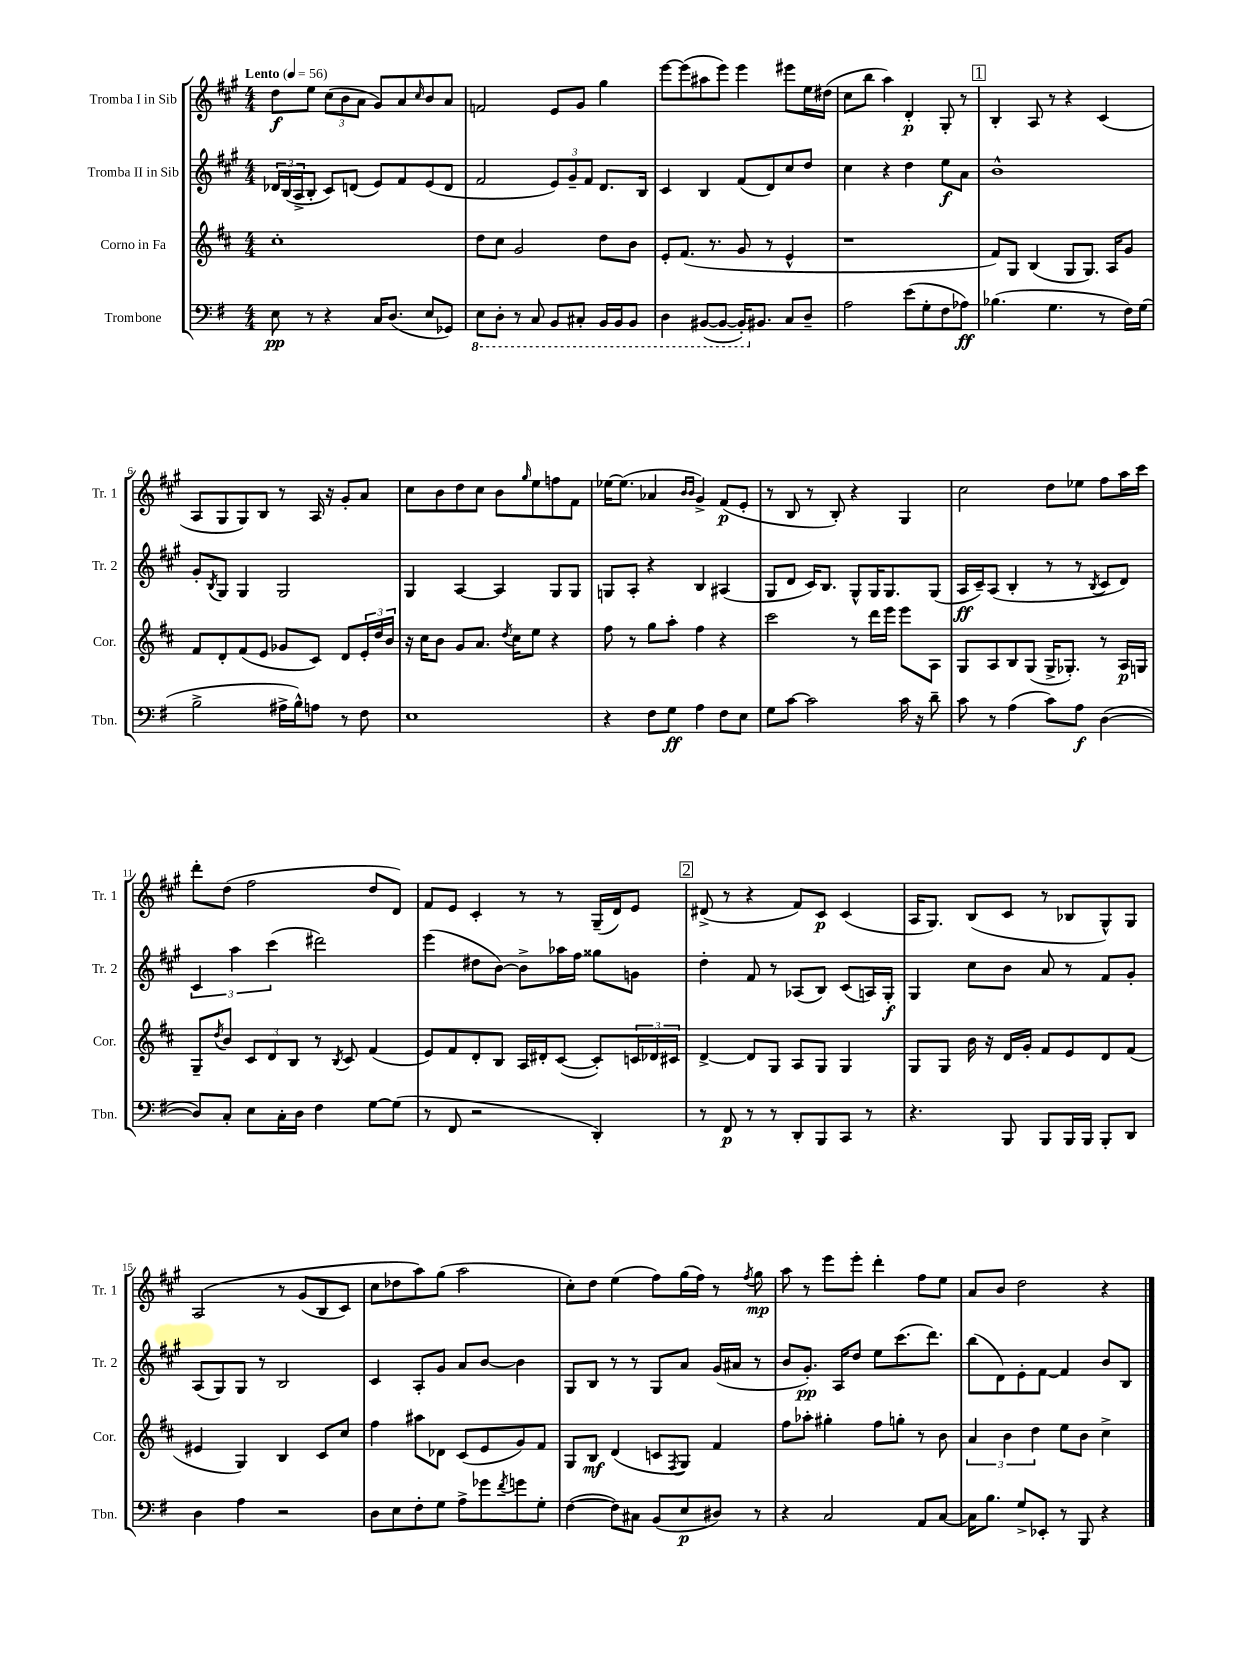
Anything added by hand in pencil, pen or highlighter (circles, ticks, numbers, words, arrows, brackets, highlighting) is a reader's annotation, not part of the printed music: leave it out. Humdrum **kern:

**kern	**kern	**kern	**kern
*staff4	*staff3	*staff2	*staff1
*clefF4	*clefG2	*clefG2	*clefG2
*k[f#]	*k[f#c#]	*k[f#c#g#]	*k[f#c#g#]
*M4/4	*M4/4	*M4/4	*M4/4
*MM56	*MM56	*MM56	*MM56
8E	1cc#'	24d-	8dd
.	.	(24B	.
.	.	24A^	.
8r	.	8B'	8ee
4r	.	8c#)	(12cc#
.	.	.	12b
.	.	(8d	.
.	.	.	12a
16C	.	8e)	8g#)
(8.D	.	.	.
.	.	8f#	8a
.	.	.	16qqcc#
8E	.	(8e	8b
8GG-)	.	8d	8a
=	=	=	=
8EE	8dd	2f#	2f
8DD'	8cc#	.	.
8r	2g	.	.
8CC	.	.	.
8BBB	.	12e)	8e
.	.	12g#~	.
8CC#'	.	.	8g#
.	.	12f#	.
16BBB	8dd	8.d	4gg#
16BBB	.	.	.
8BBB	8b	.	.
.	.	16B	.
=	=	=	=
4DD	8e'	4c#	[8eee
.	(8.f#	.	(8eee]
([8BBB#	.	4B	8aa#
.	8.r	.	.
8BBB#_	.	.	8eee)
16BBB#'])	8g	(8f#	4eee
8.BB#	.	.	.
.	8r	8d)	.
8C	4e^^	8cc#	8eee#
8D~	.	8dd	16ee
.	.	.	(16dd#
=	=	=	=
2A	1r	4cc#	8cc#
.	.	.	8bb
.	.	4r	4aa)
(8e	.	4dd	4d'
8G'	.	.	.
8F#	.	8ee	8G#'
8A-)	.	8a	8r
=	=	=	=
(4.B-	8f#)	1b^^	4B'
.	8G	.	.
.	(4B	.	8A
4.G	.	.	8r
.	8G	.	4r
.	8.G)	.	.
8r	.	.	(4c#
.	16A	.	.
16F#)	8g	.	.
(16G	.	.	.
=	=	=	=
2B^	8f#	8g#'	8A
.	.	8qB	.
.	8d'	8G#	8G#
.	(8f#	4G#	8G#)
.	8e	.	8B
16A#^	8g-	2G#	8r
16B^^)	.	.	.
8A	8c#)	.	16A
.	.	.	16r
8r	8d	.	8g#'
8F#	24e'	.	8a
.	24dd	.	.
.	24b	.	.
=	=	=	=
1E	16r	4G#	8cc#
.	16cc#	.	.
.	8b	.	8b
.	8g	[4A	8dd
.	8.a	.	8cc#
.	.	4A]	8b
.	8qdd	.	.
.	16cc#	.	.
.	.	.	16qqgg#
.	8ee	.	8ee
.	4r	8G#	8ff
.	.	8G#	8f#
=	=	=	=
4r	8ff#	8G	[16ee-
.	.	.	(8.ee-]
.	8r	8A'	.
8F#	8gg	4r	4a-
8G	8aa'	.	.
.	.	.	16qqb
.	.	.	16qqb
4A	4ff#	4B	4g#^)
8F#	4r	(4A#	(8f#
8E	.	.	8e'
=	=	=	=
8G	2ccc#	8G#	8r
[8c	.	8d	8B
2c]	.	16c#)	8r
.	.	8.B	.
.	.	.	8B')
.	8r	8G#^^	4r
.	16ddd	16G#	.
.	16eee	8.G#	.
16c	8eee	.	4G#
16r	.	.	.
8d~	8A	(8G#	.
=	=	=	=
8c	8G	16A	2cc#
.	.	16c#~)	.
8r	8A	(8A	.
(4A	8B	4B'	.
.	(8G	.	.
8c)	16G^	8r	8dd
.	8.G-')	.	.
8A	.	8r	8ee-
.	.	8qB	.
([4D	8r	8c#	8ff#
.	16A	8d)	16aa
.	16G	.	16ccc#
=	=	=	=
8D])	8G~	6c#	8ddd'
.	8qdd	.	.
8C'	8b	.	(8dd
.	.	6aa	.
8E	12c#	.	2ff#
.	12d	(6ccc#	.
16C'	.	.	.
.	12B	.	.
16D	.	.	.
4F#	8r	2ddd#)	.
.	8qB	.	.
.	8c#	.	.
[8G	(4f#	.	8dd
(8G]	.	.	8d)
=	=	=	=
8r	8e)	(4eee	8f#
8FF#	8f#	.	8e
2r	8d'	8dd#	4c#'
.	8B	[8b)	.
.	16A	8b^]	8r
.	16d#'	.	.
.	([8c#	16aa-	8r
.	.	16ff#	.
4DD')	8c#'])	8gg##	(16G#~
.	.	.	16d)
.	24c	8g	8e
.	24d-	.	.
.	24c#	.	.
=	=	=	=
8r	[4d^	4dd'	(8d#^
8FF#	.	.	8r
8r	8d]	8f#	4r
8r	8G	8r	.
8DD'	8A	(8A-	8f#)
8BBB	8G	8B)	8c#
8CC	4G	(8c#	(4c#
8r	.	16A)	.
.	.	16G#'	.
=	=	=	=
4.r	8G	4G#	16A
.	.	.	8.G#)
.	8G	.	.
.	16b	8cc#	(8B
.	16r	.	.
8BBB	16d	8b	8c#
.	16g'	.	.
8BBB	8f#	8a	8r
16BBB	8e	8r	8B-
16BBB	.	.	.
8BBB'	8d	8f#	8G#^^)
8DD	(8f#	8g#'	8G#
=	=	=	=
4D	4e#	(8A	&(2A
.	.	8G#)	.
4A	4G)	8G#	.
.	.	8r	.
2r	4B	2B	8r
.	.	.	(8g#
.	8c#	.	8B
.	8cc#	.	8c#)
=	=	=	=
8D	4ff#	4c#	8cc#
8E	.	.	8dd-
8F#'	8aa#	8A'	8aa&)
8G	8d-	8g#	(8gg#
8A^	(8c#	8a	2aa
8g-	8e	[8b	.
8qf#	.	.	.
8g	8g)	4b]	.
8G'	8f#	.	.
=	=	=	=
([4F#	8G	8G#	8cc#')
.	8B	8B	8dd
8F#])	(4d	8r	(4ee
8C#	.	8r	.
(8BB	8c	8G#	8ff#)
.	8qF#	.	.
8E	8G)	8a	(16gg#
.	.	.	16ff#)
8D#)	4f#	(16g#	8r
.	.	16a#	.
.	.	.	8qff#
8r	.	8r	8gg#
=	=	=	=
4r	8ff#	8b	8aa
.	8aa-'	8.g#')	8r
2C	4gg#'	.	8eee
.	.	16A	.
.	.	8dd	8eee'
.	8ff#	8ee	4ddd'
.	8gg'	(8.ccc#	.
8AA	8r	.	8ff#
.	.	8.ddd)	.
[8C	8b	.	8ee
=	=	=	=
16C]	6a	(8bb	8a
8.B	.	.	.
.	.	8d)	8b
.	6b	.	.
8G^	.	8e'	2dd
.	6dd	.	.
8EE-'	.	[8f#	.
8r	8ee	4f#]	.
8BBB	8b	.	.
4r	4cc#^	8b	4r
.	.	8B	.
==	==	==	==
*-	*-	*-	*-
